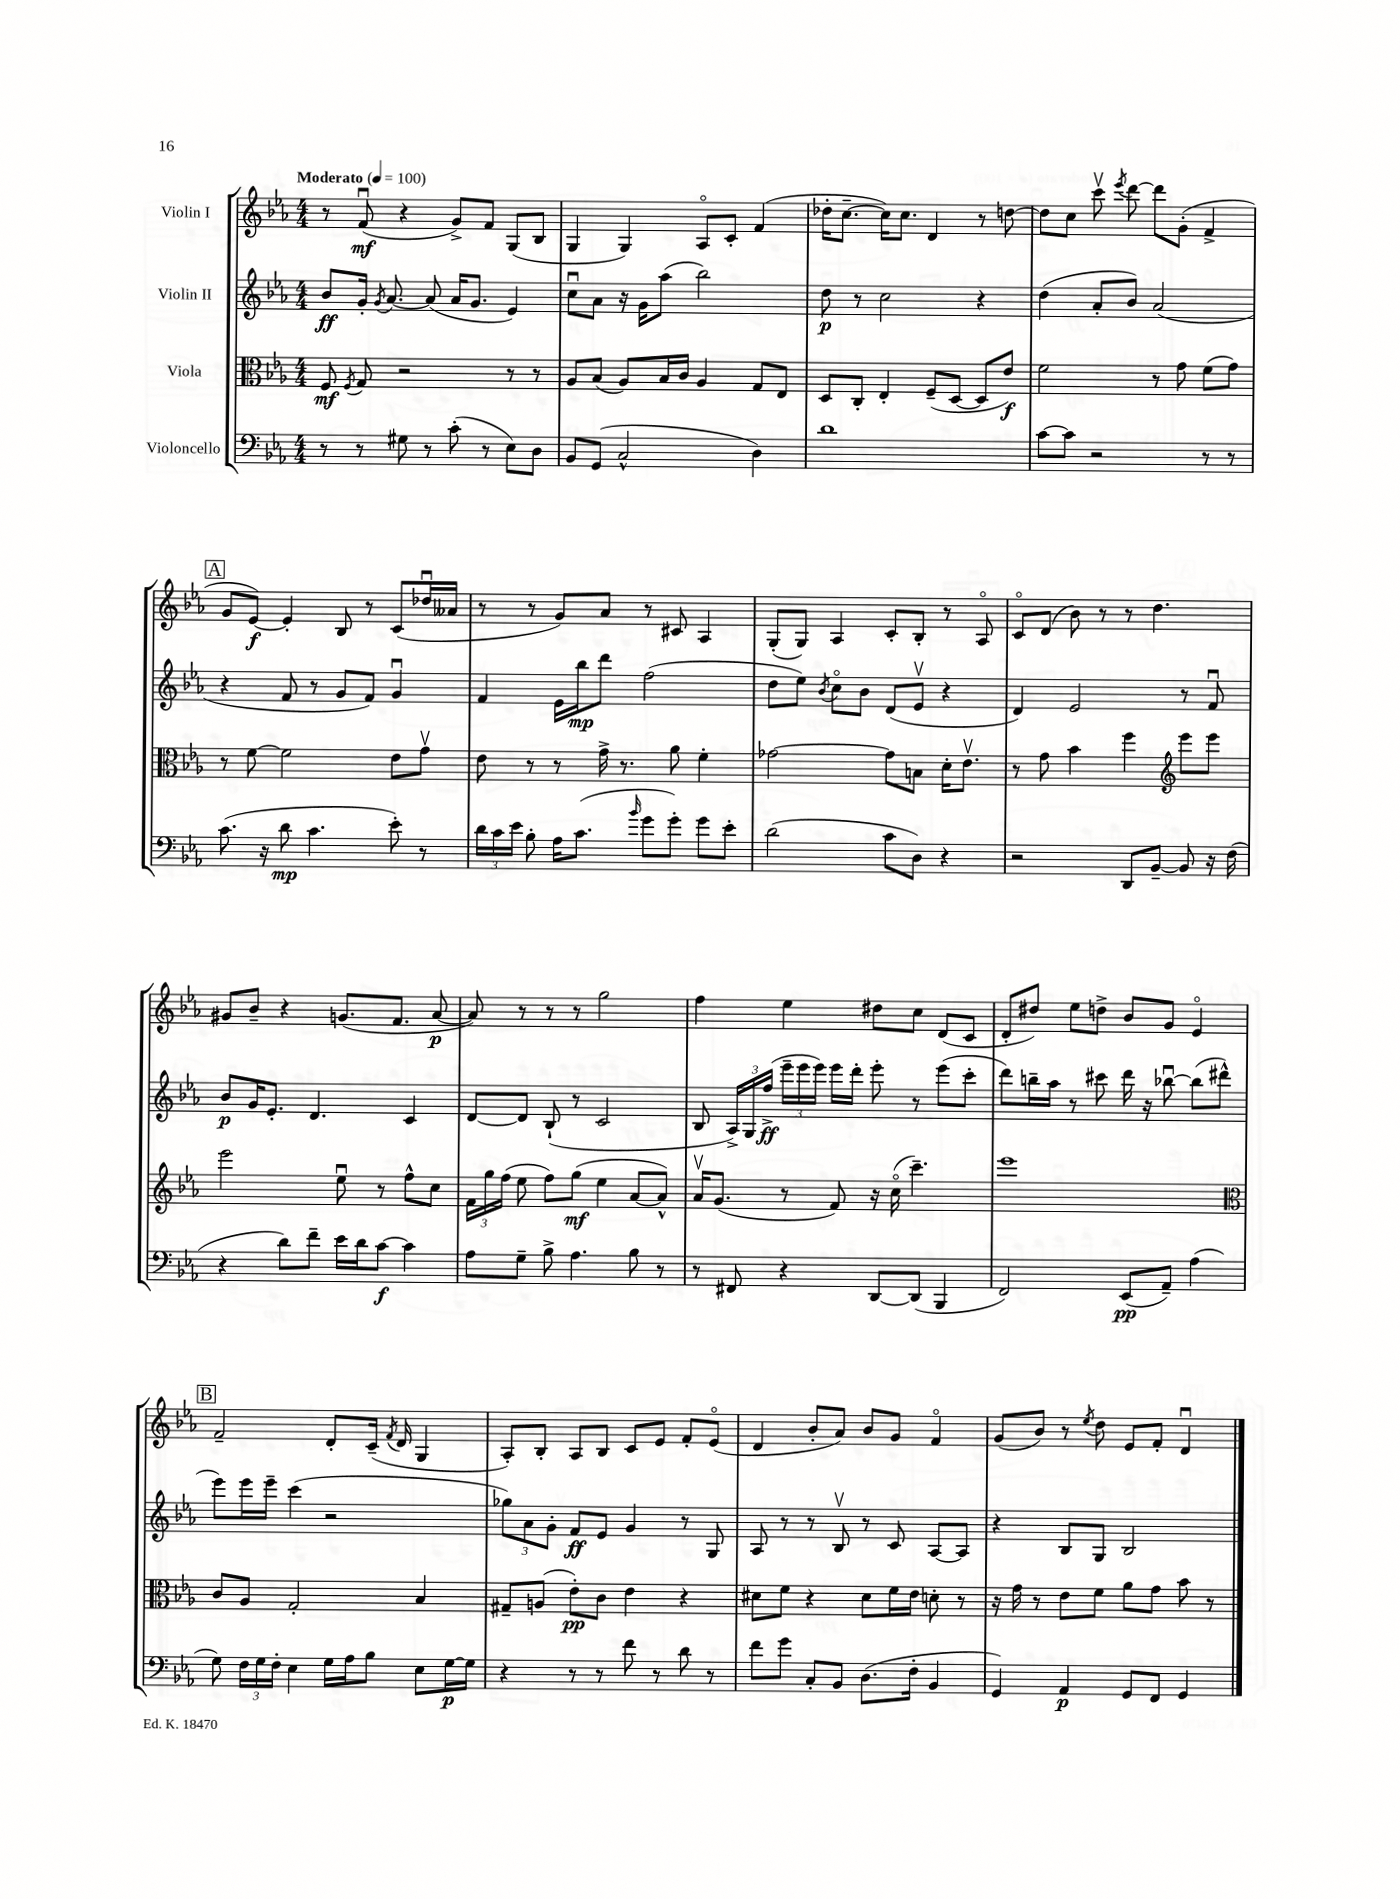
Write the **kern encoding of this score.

**kern	**kern	**kern	**kern
*staff4	*staff3	*staff2	*staff1
*clefF4	*clefC3	*clefG2	*clefG2
*k[b-e-a-]	*k[b-e-a-]	*k[b-e-a-]	*k[b-e-a-]
*M4/4	*M4/4	*M4/4	*M4/4
*MM100	*MM100	*MM100	*MM100
8r	8F/	8b-/L	8r
.	8qF/	.	.
8r	8G/	16g'/Jk	(8fu/
.	.	8qg/	.
.	.	[8.a-/	.
8G#\	2r	.	4r
8r	.	(8a-/]	.
(8c'\	.	16a-/LK	8g^/L)
.	.	8.g/J	.
8r	.	.	8f/J
8E-\L)	8r	4e-/)	(8G/L
8D\J	8r	.	8B-/J
=	=	=	=
8BB-/L	8A-/L	8ccu\L	4G/
(8GG/J	(8B-/J	8a-\J	.
2C^^/	8A-/L)	16r	4G/)
.	.	16g\LK	.
.	16B-/L	(8aa-\J	.
.	16c/JJ	.	.
.	4A-/	2bb-\)	8A-o/L
.	.	.	8c'/J
4D\)	8G/L	.	(4f/
.	8E-/J	.	.
=	=	=	=
1d	8D/L	8dd\	16dd-'\LK
.	.	.	[8.cc~\J
.	8C'/J	8r	.
.	4E-'/	2cc\	16cc\]LK)
.	.	.	8.cc\J
.	(8F~/L	.	4d/
.	[8D/J	.	.
.	8D/]L	4r	8r
.	8e-/J)	.	[8dd\
=	=	=	=
[8c\L	2f\	(4dd\	8dd\]L
8c\]J	.	.	8cc\J
2r	.	8a-'/L	8cccv\
.	.	.	8qeee-/
.	.	8b-/J)	[8ddd\
.	8r	(2a-/	8ddd\]L
.	8g\	.	(8g'\J
8r	(8f\L	.	4f^/
8r	8g\J)	.	.
=	=	=	=
(8.c\	8r	4r	8g/L
.	[8f\	.	[8e-/J)
16r	.	.	.
8d\	2f\]	8f/	4e-'/]
4.c\	.	8r	.
.	.	8g/L	8B-/
.	.	8f/J)	8r
8e-'\)	8e-\L	4gu/	(8c/L
8r	8gv\J	.	16dd-u/L
.	.	.	16a--/JJ
=	=	=	=
24d\LL	8e-\	4f/	8r
24c\	.	.	.
24e-\JJ	.	.	.
8B-'\	8r	.	8r
16A-\LK	8r	16e-\LL	8g/L)
(8.c\J	.	16bb-\J	.
.	16g^\	8ddd\J	8a-/J
.	8.r	.	.
16qqb-/	.	.	.
8g\L	.	(2ff\	8r
8g'\J)	8a-\	.	8c#/
8g\L	4f'\	.	4A-/
8e-'\J	.	.	.
=	=	=	=
(2d\	[2g-\	8dd\L	(8G'/L
.	.	8ee-\J)	8G/J)
.	.	8qb-/	.
.	.	8cco\L	4A-/
.	.	8b-\J	.
8c\L	8g-\]L	(8d/L	8c'/L
8D\J)	8B\J	8e-v/J	8B-'/J
4r	16d'\LK	4r	8r
.	8.e-v\J	.	.
.	.	.	8A-o/
=	=	=	=
2r	8r	4d/)	8co/L
.	8g\	.	(8d/J
.	4b-\	2e-/	8b-\)
.	.	.	8r
8DD/L	4ff\	.	8r
[8BB-~/J	.	.	4.dd\
*	*clefG2	*	*
8BB-/]	8eee-\L	8r	.
16r	8eee-\J	8fu/	.
(16F\	.	.	.
=	=	=	=
4r	2eee-\	8b-/L	8g#/L
.	.	16g/K	8b-~/J
.	.	8.e-'/J	.
8d\L)	.	.	4r
8f~\J	.	4.d/	.
16e-\LL	8ee-u\	.	(8.g/L
16d\J	.	.	.
[8c\J	8r	.	.
.	.	.	8.f/J
4c\]	8ff^^\L	4c/	.
.	8cc\J	.	[8a-/
=	=	=	=
8A-\L	24f\LL	[8d/L	8a-/])
.	24gg\	.	.
.	(24ff\JJ	.	.
8G~\J	8ee-\	8d/]J	8r
8B-^\	8ff\L)	(8B-`/	8r
4.A-\	(8gg\J	8r	8r
.	4ee-\	2c/	2gg\
8B-\	[8a-/L	.	.
8r	8a-^^/]J)	.	.
=	=	=	=
8r	16a-v/LK	8B-/	4ff\
.	(8.g/J	.	.
8FF#/	.	24A-^/LL)	.
.	.	24G/	.
.	.	(24ff^/JJ	.
4r	8r	24eee-~\LL	4ee-\
.	.	24eee-\	.
.	.	24eee-\JJ)	.
.	8f/)	16eee-\LL	.
.	.	16ddd'\JJ	.
[8DD/L	16r	8eee-'\	8dd#\L
.	(16cco\	.	.
(8DD/]J	4.ccc~\)	8r	8cc\J
4BBB-/	.	(8eee-\L	(8d/L
.	.	8ccc'\J	8c/J
=	=	=	=
2FF/)	1eee-	8ddd\L)	8d'/L
.	.	16bb~\L	8dd#/J)
.	.	16aa-\JJ	.
.	.	8r	8ee-\L
.	.	8ccc#\	8dd^\J
(8EE-/L	.	16ddd\	8b-/L
.	.	16r	.
8AA-~/J)	.	[8bb-u\	8g/J
(4A-\	.	(8bb-\]L	4e-o/
.	.	8ddd#^^\J	.
=	=	=	=
*	*clefC3	*	*
8G\)	8c/L	8eee-\L)	2f~/
24F\LL	8A-/J	16eee-\L	.
24G\	.	.	.
.	.	16eee-~\JJ	.
24F'\JJ	.	.	.
4E-\	2G'/	(4ccc\	.
16G\LL	.	2r	8d'/L
16A-\J	.	.	.
8B-\J	.	.	(16c~/Jk
.	.	.	8qf/
.	.	.	16d/
8E-\L	4B-/	.	4G/
[16G\L	.	.	.
16G\]JJ	.	.	.
=	=	=	=
4r	8G#~/L	12gg-\L)	8A-'/L)
.	.	12a-\	.
.	(8A/J	.	8B-'/J
.	.	12g'\J	.
8r	8e-'\L)	8f/L	8A-/L
8r	8c\J	8e-/J	8B-/J
8f\	4e-\	4g/	8c/L
8r	.	.	8e-/J
8d\	4r	8r	8f'/L
8r	.	8G/	(8e-o/J
=	=	=	=
8f\L	8d#\L	8A-/	4d/
8g\J	8f\J	8r	.
8C'/L	4r	8r	8b-'/L
8BB-/J	.	8B-v/	8a-/J)
(8.D\L	8d#\L	8r	8b-/L
.	16f\L	8c/	8g/J
16F'\Jk	16e-\JJ	.	.
4BB-/	8d'\	[8A-/L	4fo/
.	8r	8A-/]J	.
=	=	=	=
4GG/)	16r	4r	(8g/L
.	16g\	.	.
.	8r	.	8b-/J)
4AA-/	8e-\L	8B-/L	8r
.	.	.	8qee-/
.	8f\J	8G/J	8dd\
8GG/L	8a-\L	2B-/	8e-/L
8FF/J	8g\J	.	8f'/J
4GG/	8b-\	.	4du/
.	8r	.	.
==	==	==	==
*-	*-	*-	*-
